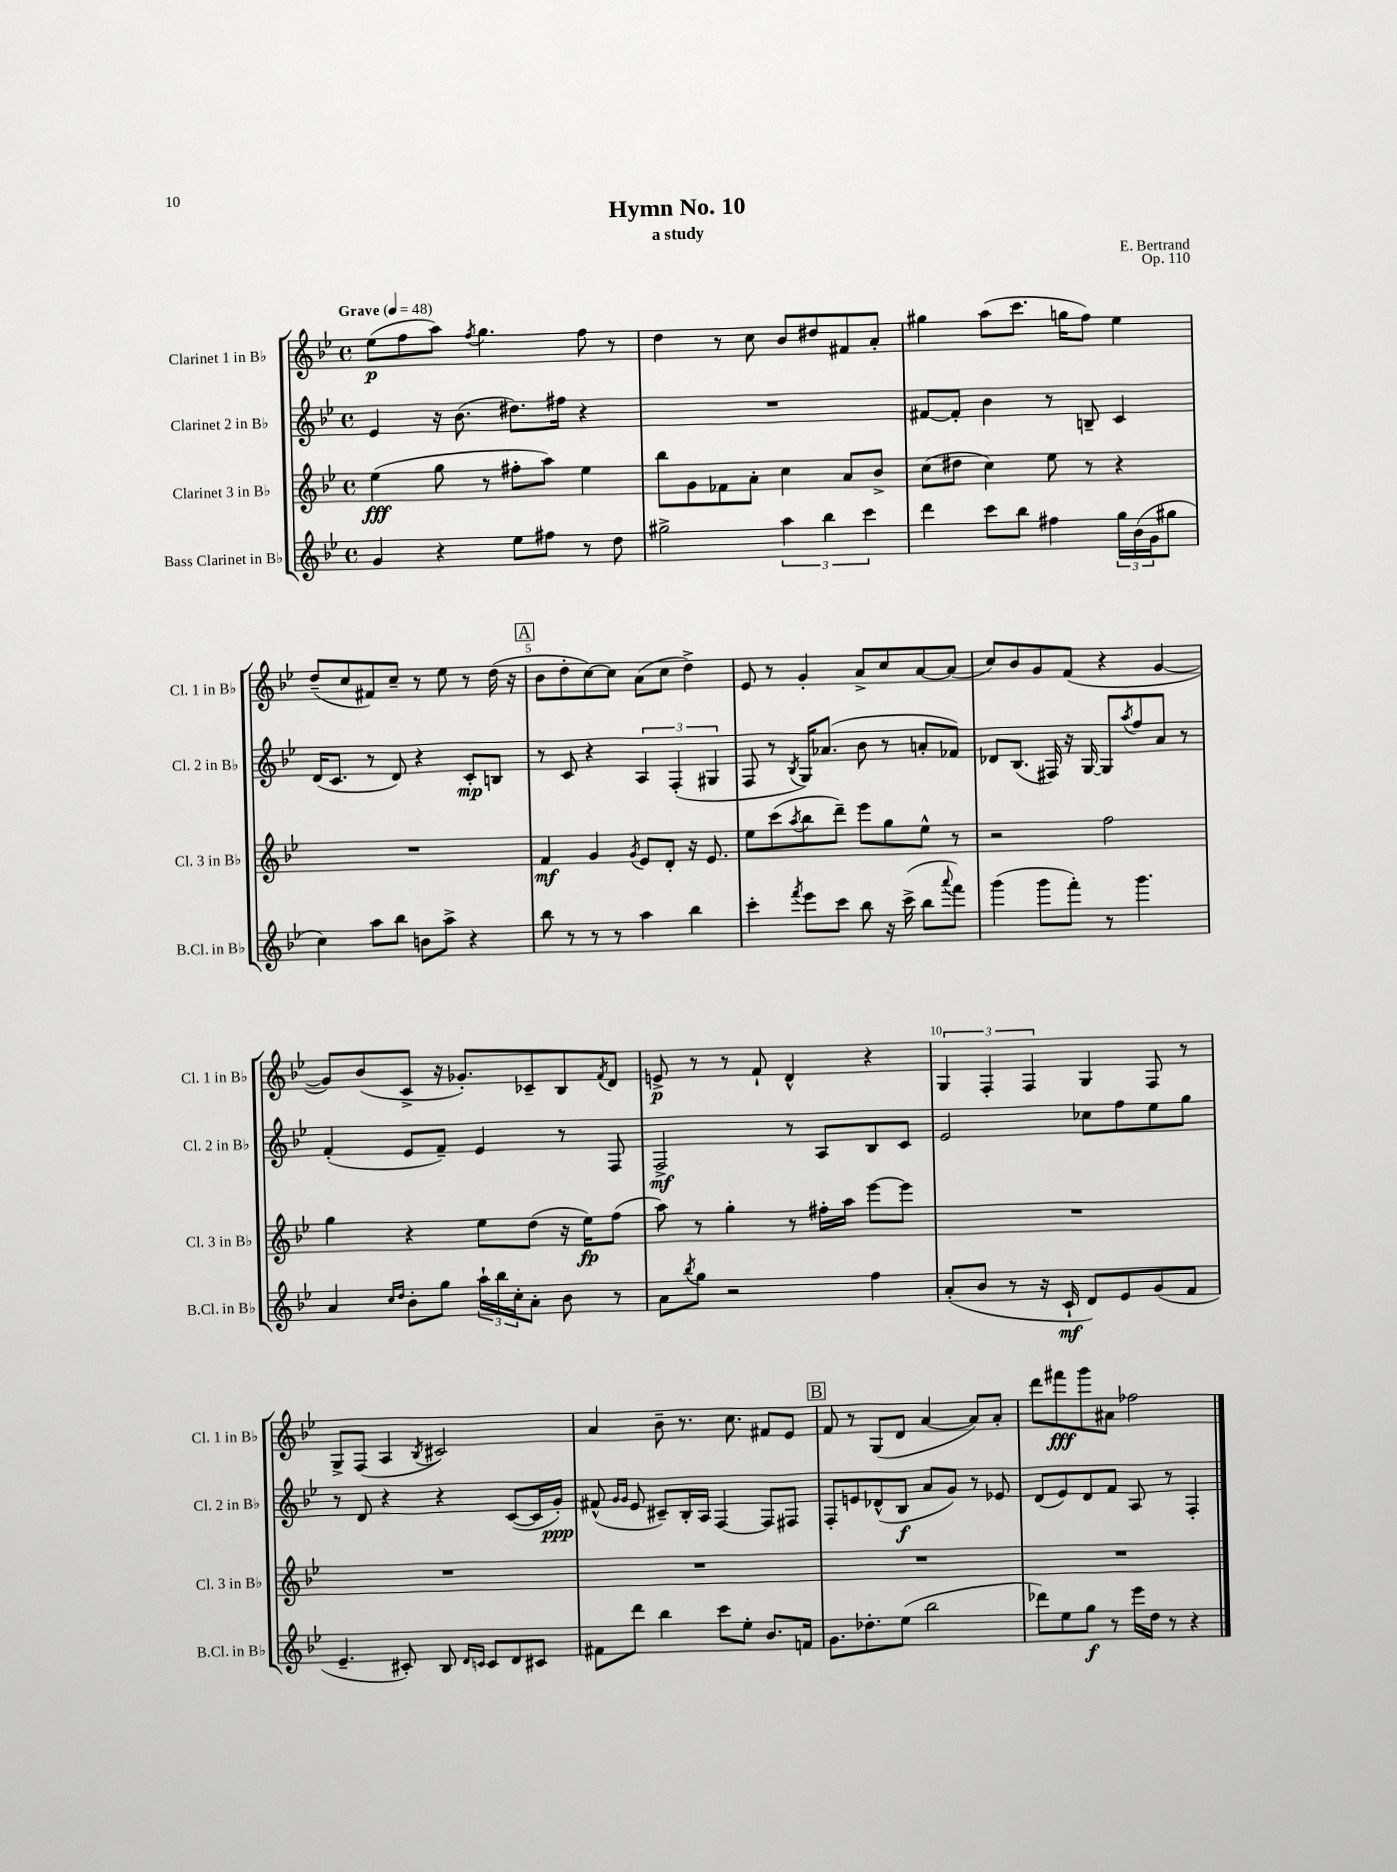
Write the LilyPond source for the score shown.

\header { title = "Hymn No. 10" composer = "E. Bertrand" subtitle = "a study" opus = "Op. 110" }
<<
\new StaffGroup <<
\new Staff = "s0" \with { instrumentName = "Clarinet 1 in Bb" shortInstrumentName = "Cl. 1 in Bb" } {
    \clef treble \key bes \major \defaultTimeSignature \time 4/4 \tempo "Grave" 4 = 48
    ees''8\p( f''8 a''8) \acciaccatura { f''8 } g''4. f''8 r8 |
    d''4 r8 c''8 bes'8 dis''8 fis'8 a'8-. |
    gis''4 a''8( c'''8. g''16 f''8) ees''4 |
    d''8--( c''8 fis'8) c''8-- r8 ees''8 r8 d''16( r16 |
    \mark \markup { \box "A" } bes'8 d''8-. c''8~) c''8 a'8( c''8 d''4->) |
    ees'8 r8 g'4-. a'8-> c''8 a'8~ a'8( |
    c''8) bes'8 g'8 f'8( r4 g'4~ |
    g'8) bes'8( c'8-> r16 ges'8.-.) ces'8-- bes8 \acciaccatura { f'8 } d'8 |
    e'8->\p r8 r8 f'8-! d'4-^ r4 |
    \tuplet 3/2 { g4 f4-. f4 } g4 f8 r8 |
    g8-> f8( a4 \acciaccatura { bes8 } cis'2) |
    a'4 bes'8-- r8. c''8. fis'8 ees'8 |
    \mark \markup { \box "B" } f'8 r8 g8( d'8 a'4~ a'8) a'8-. |
    d'''8 fis'''8\fff g'''8 ais'8 fes''2 \bar "|." |
}
\new Staff = "s1" \with { instrumentName = "Clarinet 2 in Bb" shortInstrumentName = "Cl. 2 in Bb" } {
    \clef treble \key bes \major \defaultTimeSignature \time 4/4
    ees'4 r16 bes'8.( dis''8.) fis''16 r4 |
    R1 |
    fis'8~ fis'8-. bes'4 r8 b8-- c'4 |
    d'16( c'8. r8 d'8) r4 c'8-.\mp b8 |
    \mark \markup { \box "A" } r8 c'8 r4 \tuplet 3/2 { a4 f4-.( gis4 } |
    f8 r8 \acciaccatura { bes8 } g16) aes'8.( bes'8 r8 a'8-. fes'8) |
    des'8 bes8.( fis16) r16 g16~ g8 \acciaccatura { a''8 } f''8 a'8 r8 |
    f'4-.( ees'8 f'8--) ees'4 r8 f8 |
    f2->\mf r8 a8 bes8 c'8 |
    ees'2 ces''8 f''8 ees''8 g''8 |
    r8 d'8 r4 r4 c'8~( c'16 g'16-.\ppp) |
    fis'8-^( \grace { g'16 g'16 } ees'8 cis'8--) bes16-. a16 f4~ f8 fis8 |
    \mark \markup { \box "B" } f8-. e'8 des'8-^( bes8\f a'8 g'8) r8 ees'8 |
    d'8( ees'8) d'8 f'8 a8 r8 f4-. \bar "|." |
}
\new Staff = "s2" \with { instrumentName = "Clarinet 3 in Bb" shortInstrumentName = "Cl. 3 in Bb" } {
    \clef treble \key bes \major \defaultTimeSignature \time 4/4
    ees''4\fff( g''8 r8 fis''8-. a''8) ees''4 |
    bes''8 g'8 fes'8 a'8-. c''4 a'8 bes'8-> |
    c''8( dis''8 c''4) ees''8 r8 r4 |
    R1 |
    \mark \markup { \box "A" } f'4\mf g'4 \acciaccatura { g'8 } ees'8 d'8-. r16 ees'8. |
    ees''8 c'''8( \acciaccatura { a''8 } bes''8 d'''8--) ees'''8 g''8 ees''8-^ r8 |
    r2 f''2 |
    g''4 r4 ees''8 d''8( r16 ees''16\fp) f''8( |
    a''8) r8 g''4-. r8 fis''16-. a''16 ees'''8~ ees'''8 |
    R1 |
    R1 |
    R1 |
    \mark \markup { \box "B" } R1 |
    R1 \bar "|." |
}
\new Staff = "s3" \with { instrumentName = "Bass Clarinet in Bb" shortInstrumentName = "B.Cl. in Bb" } {
    \clef treble \key bes \major \defaultTimeSignature \time 4/4
    g'4 r4 ees''8 fis''8 r8 d''8 |
    gis''2-> \tuplet 3/2 { a''4 bes''4 c'''4 } |
    d'''4 c'''8 bes''8 fis''4 \tuplet 3/2 { g''16 bes'16( g'16 } gis''8 |
    c''4) a''8 bes''8 b'8 a''8-> r4 |
    \mark \markup { \box "A" } bes''8 r8 r8 r8 a''4 bes''4 |
    c'''4-. \acciaccatura { f'''8 } ees'''8 c'''8 bes''8 r16 c'''16->( bes''8 \appoggiatura { a'''8 } f'''8) |
    g'''4( g'''8 f'''8-.) r8 g'''4. |
    a'4 \grace { c''16 d''16 } bes'8-. g''8 \tuplet 3/2 { a''16-! bes''16 c''16-. } a'8-. bes'8 r8 |
    a'8 \acciaccatura { bes''8 } g''8 r2 f''4 |
    a'8-.( bes'8 r8 r16 c'16-!\mf d'8) ees'8 g'8( f'8 |
    ees'4.-- cis'8-.) bes8 \grace { d'16 c'16 } c'8 d'8 cis'8 |
    fis'8 d'''8 bes''4 c'''8 ees''8-. bes'8. f'16 |
    \mark \markup { \box "B" } g'8. des''8.-. ees''8( bes''2 |
    des'''8) ees''8 g''8\f r8 ees'''16 d''16 r8 r4 \bar "|." |
}
>>
>>
\layout { \context { \Score \override BarNumber.break-visibility = ##(#f #t #t) barNumberVisibility = #(every-nth-bar-number-visible 5) } }
